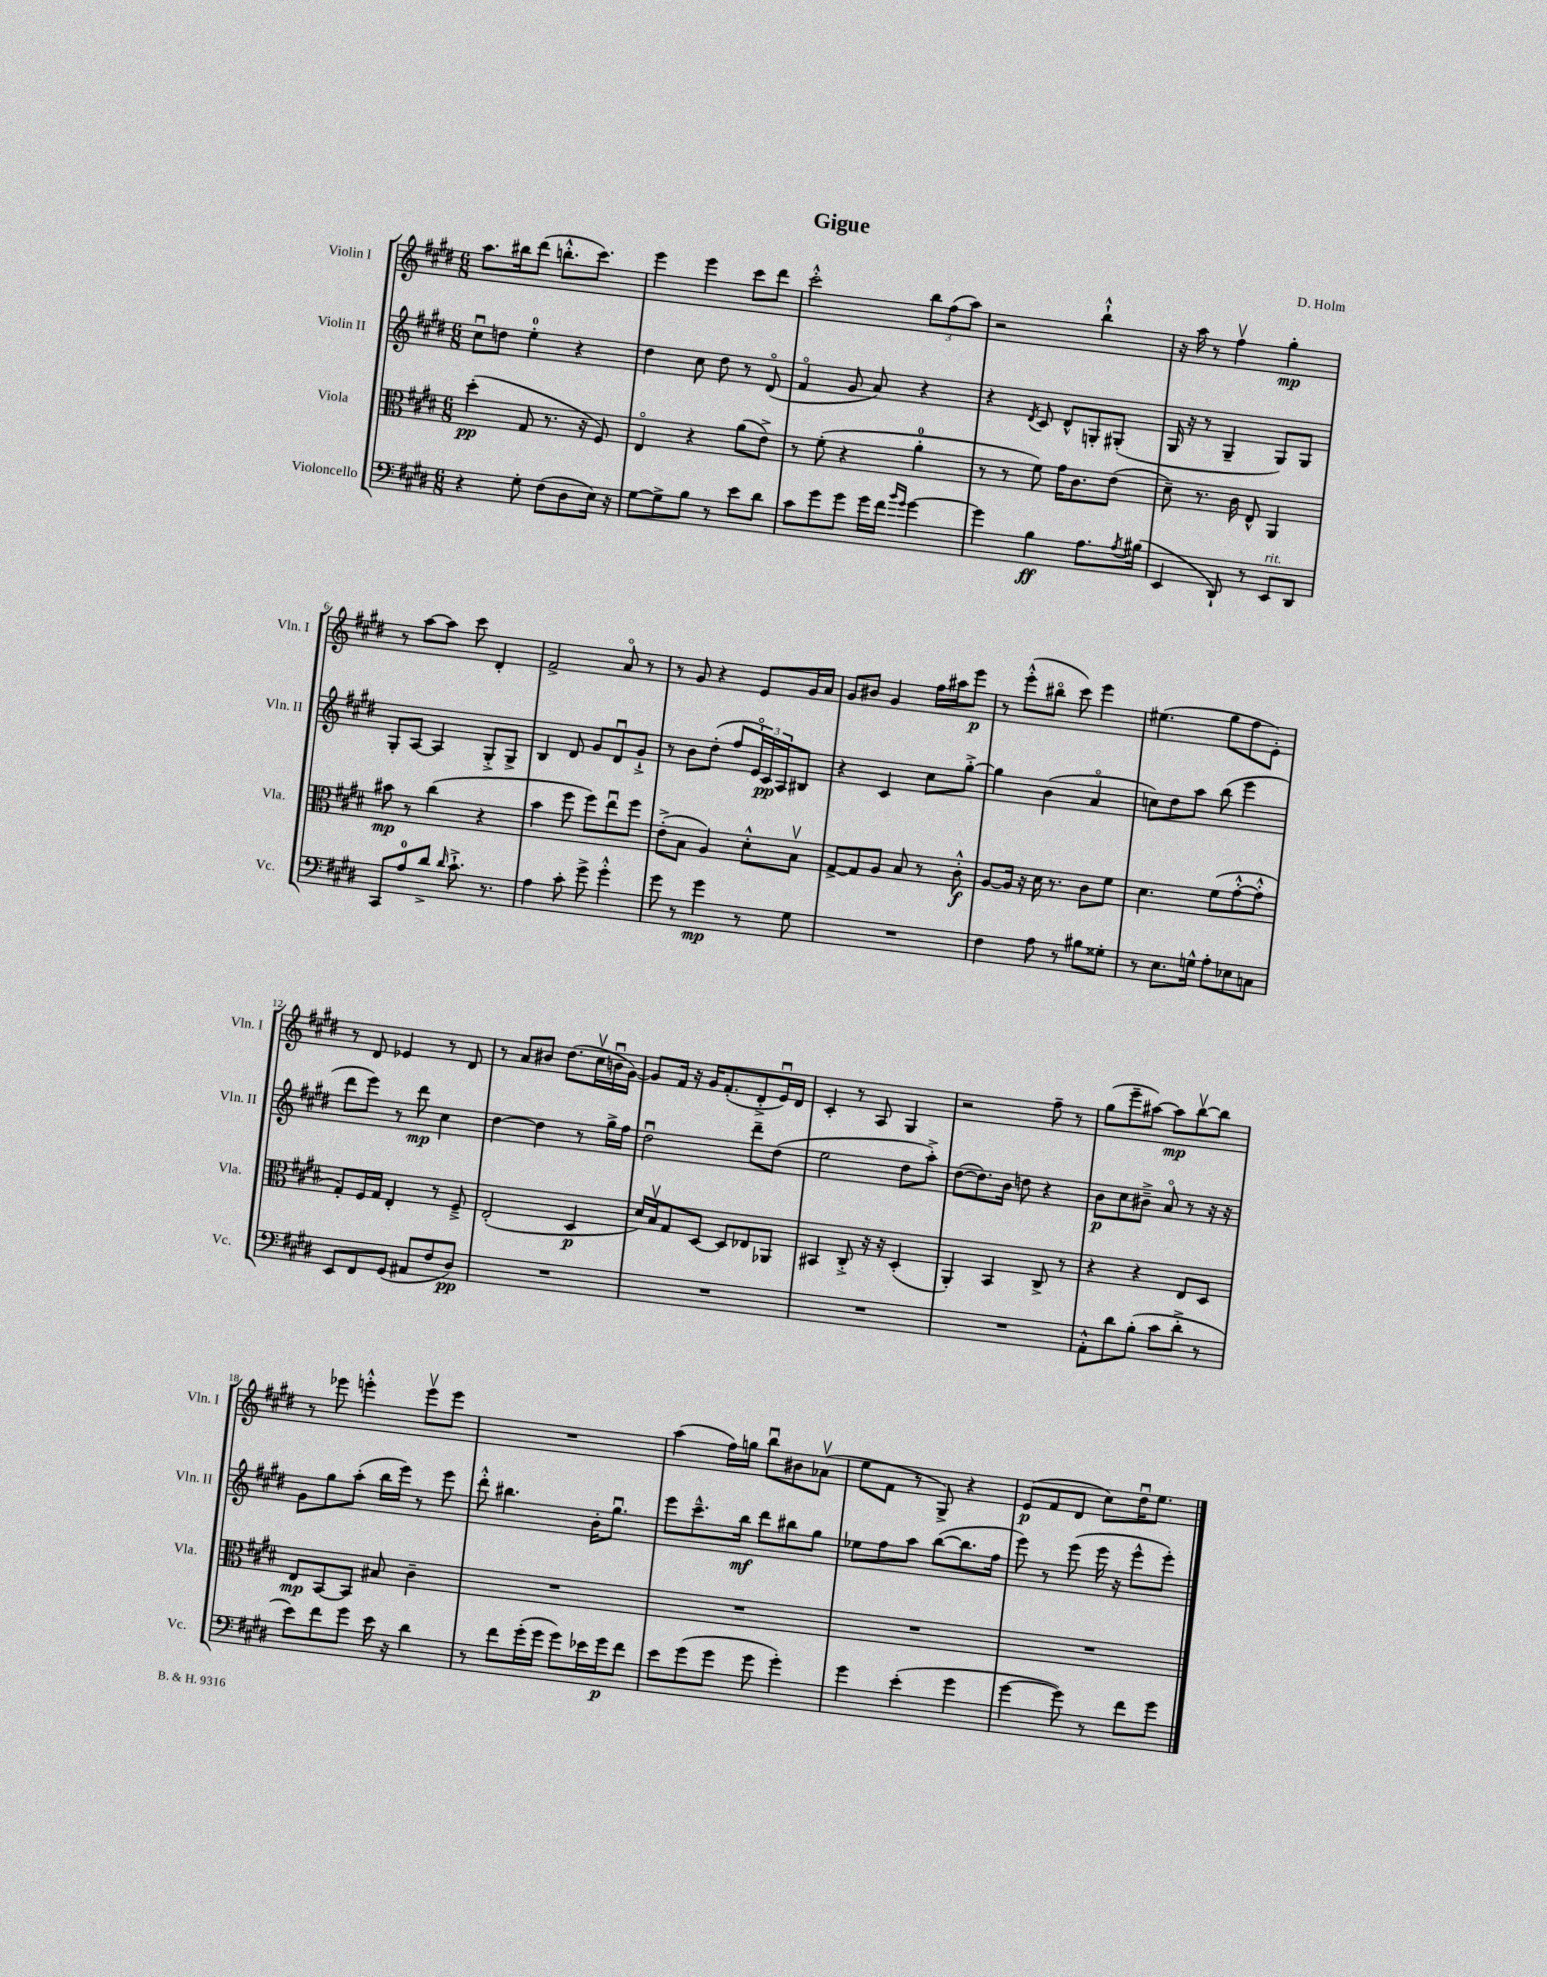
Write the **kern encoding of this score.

**kern	**kern	**kern	**kern
*staff4	*staff3	*staff2	*staff1
*clefF4	*clefC3	*clefG2	*clefG2
*k[f#c#g#d#]	*k[f#c#g#d#]	*k[f#c#g#d#]	*k[f#c#g#d#]
*M6/8	*M6/8	*M6/8	*M6/8
4r	(4dd#'\	8cc#u\L	8.aa\L
.	.	8dd\J	.
.	.	.	16bb#\k
8G#'\	8G#/	4ee'\	(8ddd#\J
(8F#\L	8.r	.	8.bb'^^\L
8D#\	.	4r	.
.	16r	.	8.ccc#\J)
16E\Jk)	8F#/)	.	.
16r	.	.	.
=	=	=	=
[8G#\L	4Eo/	4dd#\	4eee\
8G#^\]	.	.	.
8B\J	4r	8cc#\	4eee\
8r	.	8dd#\	.
8e\L	(8a\L	8r	8ccc#\L
8d#\J	8e^\J)	(8d#o/	8ddd#\J
=	=	=	=
8c#\L	8r	4f#o/	2ccc#'^^\
8g#\	(8f#'\	.	.
8g#\J	4r	8g#/	.
16g#\LL	.	8a/)	.
16f#\JJ	.	.	.
16qqb/LL	.	.	.
16qqg#/JJ	.	.	.
[4g#\	4a'\	4r	12bb\L
.	.	.	(12ff#\
.	.	.	12aa\J)
=	=	=	=
4g#\]	8r	4r	2r
.	8r	.	.
.	.	8qd#/	.
4B\	8f#\)	8c#/	.
.	16g#\LK	8d#^^/L	.
.	8.c#\	.	.
8.A\L	.	8G'/	4bb`^^\
.	(8e\J	(8G#'/J	.
8qA/	.	.	.
(16B#\Jk	.	.	.
=	=	=	=
4EE/	8d#~\)	16G#/	16r
.	.	16r	16aa\
.	8.r	8r	8r
8DD#`/)	.	4G#~/	4ff#v\
.	16c#\	.	.
8r	8E^^/	.	.
8EE/L	4AA/	8G#/L)	4gg#'\
8DD#/J	.	8G#/J	.
=	=	=	=
8CC#/L	8b#\	8G#'/L	8r
8A/	8r	[8A/J	[8aa\L
8d#^/J	(4cc#\	4A/]	8aa\]J
16qqd#/	.	.	.
8.c#`^\	.	.	8ccc#\
.	4r	8G#'^/L	4d#'/
8.r	.	.	.
.	.	8G#^/J	.
=	=	=	=
4A\	4b\	4B/	2f#^/
8c#'\	8ff#\	8d#/	.
8g#^\	8ff#\L)	8g#/L	.
4g#'^^\	8eeu\	8d#u/	8ao/
.	8ff#\J	8g#`^/J	8r
=	=	=	=
8g#\	(8e'^\L	8r	8r
8r	8B\J	8b\L	8g#/
4g#\	4A/)	(8dd#'\J	4r
.	.	8ff#/L	.
8r	8d#'^^\L	24eo/L)	8e/L
.	.	24c#/	.
.	.	24A/J	.
8G#\	8Bv\J	8B#/J	16g#/L
.	.	.	16a/JJ
=	=	=	=
2.r	[8G#^/L	4r	8g#/L
.	8G#/]	.	8b#/J
.	8A/J	4c#/	4g#/
.	8B/	.	.
.	8r	8cc#\L	16ff#\LL
.	.	.	16aa#\J
.	8c#'^^\	[8gg#'^\J	8eee\J
=	=	=	=
4F#\	[8A/L	4gg#\]	8r
.	16A/]Jk	.	(8eee'^^\L
.	16r	.	.
8A\	16d#\	(4b\	8bb#o\J
.	8.r	.	.
8r	.	.	8ccc#\)
8B#\L	8c#\L	4ao/	4eee\
8G##'\J	8f#\J	.	.
=	=	=	=
8r	4.d#\	8cc\L)	(4.ee#\
8.E\L	.	8dd#\	.
.	.	8aa\J	.
16G^^\Jk	.	.	.
8A'\L	(8f#\L	(8bb\	8gg#\L
8E-\	[8g#'^^\	4eee\	8ff#\
8C\J	8g#'^^\]J	.	8e'\J)
=	=	=	=
8EE/L	8G#'/L)	8ddd#\L	8r
8FF#/	16F#/L	8eee\J)	8d#/
.	16G#/JJ	.	.
(8GG#/J	4E'/	8r	4e-/
8AA#/L	.	8ddd#\	.
8F#/	8r	4cc#\	8r
8D#/J)	8F#~^/	.	8d#/
=	=	=	=
2.r	(2E'/	[4dd#\	8r
.	.	.	8a/L
.	.	4dd#\]	8b#/J
.	.	.	(8.dd#\L
.	4D#/	8r	.
.	.	.	16cc#v\L
.	.	16gg#^\LL	16bu\
.	.	16ff#\JJ	[16g#\JJ)
=	=	=	=
2.r	16d#/LL)	2dd#u\	8g#/]L
.	16Bv/J	.	.
.	8G#/	.	16f#/Jk
.	.	.	16r
.	[8D#/J	.	16g#/LK
.	.	.	(8.f#'/
.	8D#/]L	.	.
.	8E-/	8ddd#~\L	8d#'^/
.	8AA-/J	(8dd#\J	16eu/L)
.	.	.	16d#/JJ
=	=	=	=
2.r	4BB#/	2ee\	4c#'/
.	8C#'^/	.	8r
.	16r	.	8A/
.	16r	.	.
.	(4D#'/	8dd#\L	4G#/
.	.	8aa'^\J)	.
=	=	=	=
2.r	4AA'/)	([8dd#\L	2r
.	.	8.dd#\])	.
.	4BB/	.	.
.	.	16b\Jk	.
.	.	8dd\	.
.	8C#^/	4r	8ff#~\
.	8r	.	8r
=	=	=	=
8AA'^^\L	4r	8b\L	(8gg#\L
8d#\	.	8cc#\	8eee~\
(8B'\J	4r	8b#~^\J	[8aa#\J)
8c#\L	.	8ao/	8aa#\]L
8d#'^\J	8E/L	8r	[8bbv\
8r	8D#/J	16r	8bb\]J
.	.	16r	.
=	=	=	=
8e\L)	8E/L	8g#\L	8r
8f#\	[8BB/	8gg#\	8eee-\
8g#\J	8BB/]J	(8aa'\J	4eee'^^\
16e\	8B#/	16bb\LL	.
16r	.	16eee\JJ)	.
4d#\	4c#~\	8r	8eeev\L
.	.	8eee\	8eee\J
=	=	=	=
8r	2.r	8ddd#'^^\	2.r
8f#\L	.	4.bb#\	.
(16g#'\L	.	.	.
16g#\JJ	.	.	.
8g#\L)	.	.	.
16e-\L	.	16b'\LK	.
16g#\J	.	8.gg#u\J	.
8f#\J	.	.	.
=	=	=	=
8e\L	2.r	8eee\L	(4aa\
(8g#\	.	8.ccc#~^^\	.
8g#\J	.	.	16ff#\LL)
.	.	16bb\Jk	16gg\JJ
8g#\	.	8ddd#\L	8bbu\L
4g#'\)	.	8bb#\	8b#\
.	.	8gg#\J	(8a-v\J
=	=	=	=
4g#\	2.r	8ee-\L	8ee\L
.	.	8ff#\	8f#\J
(4e'\	.	8aa\J	8r
.	.	([8bb\L	8G#^/)
4g#\	.	8.bb\]	4r
.	.	16ff#\Jk	.
=	=	=	=
[4g#\	2.r	8eee\)	(8e/L
.	.	8r	8f#/
8g#\])	.	(8eee\	8d#/J
8r	.	16eee\	8cc#\L)
.	.	16r	.
8f#\L	.	8eee^^\L	16dd#u\K
.	.	.	8.ee\J
8g#\J	.	8eee'\J)	.
==	==	==	==
*-	*-	*-	*-
